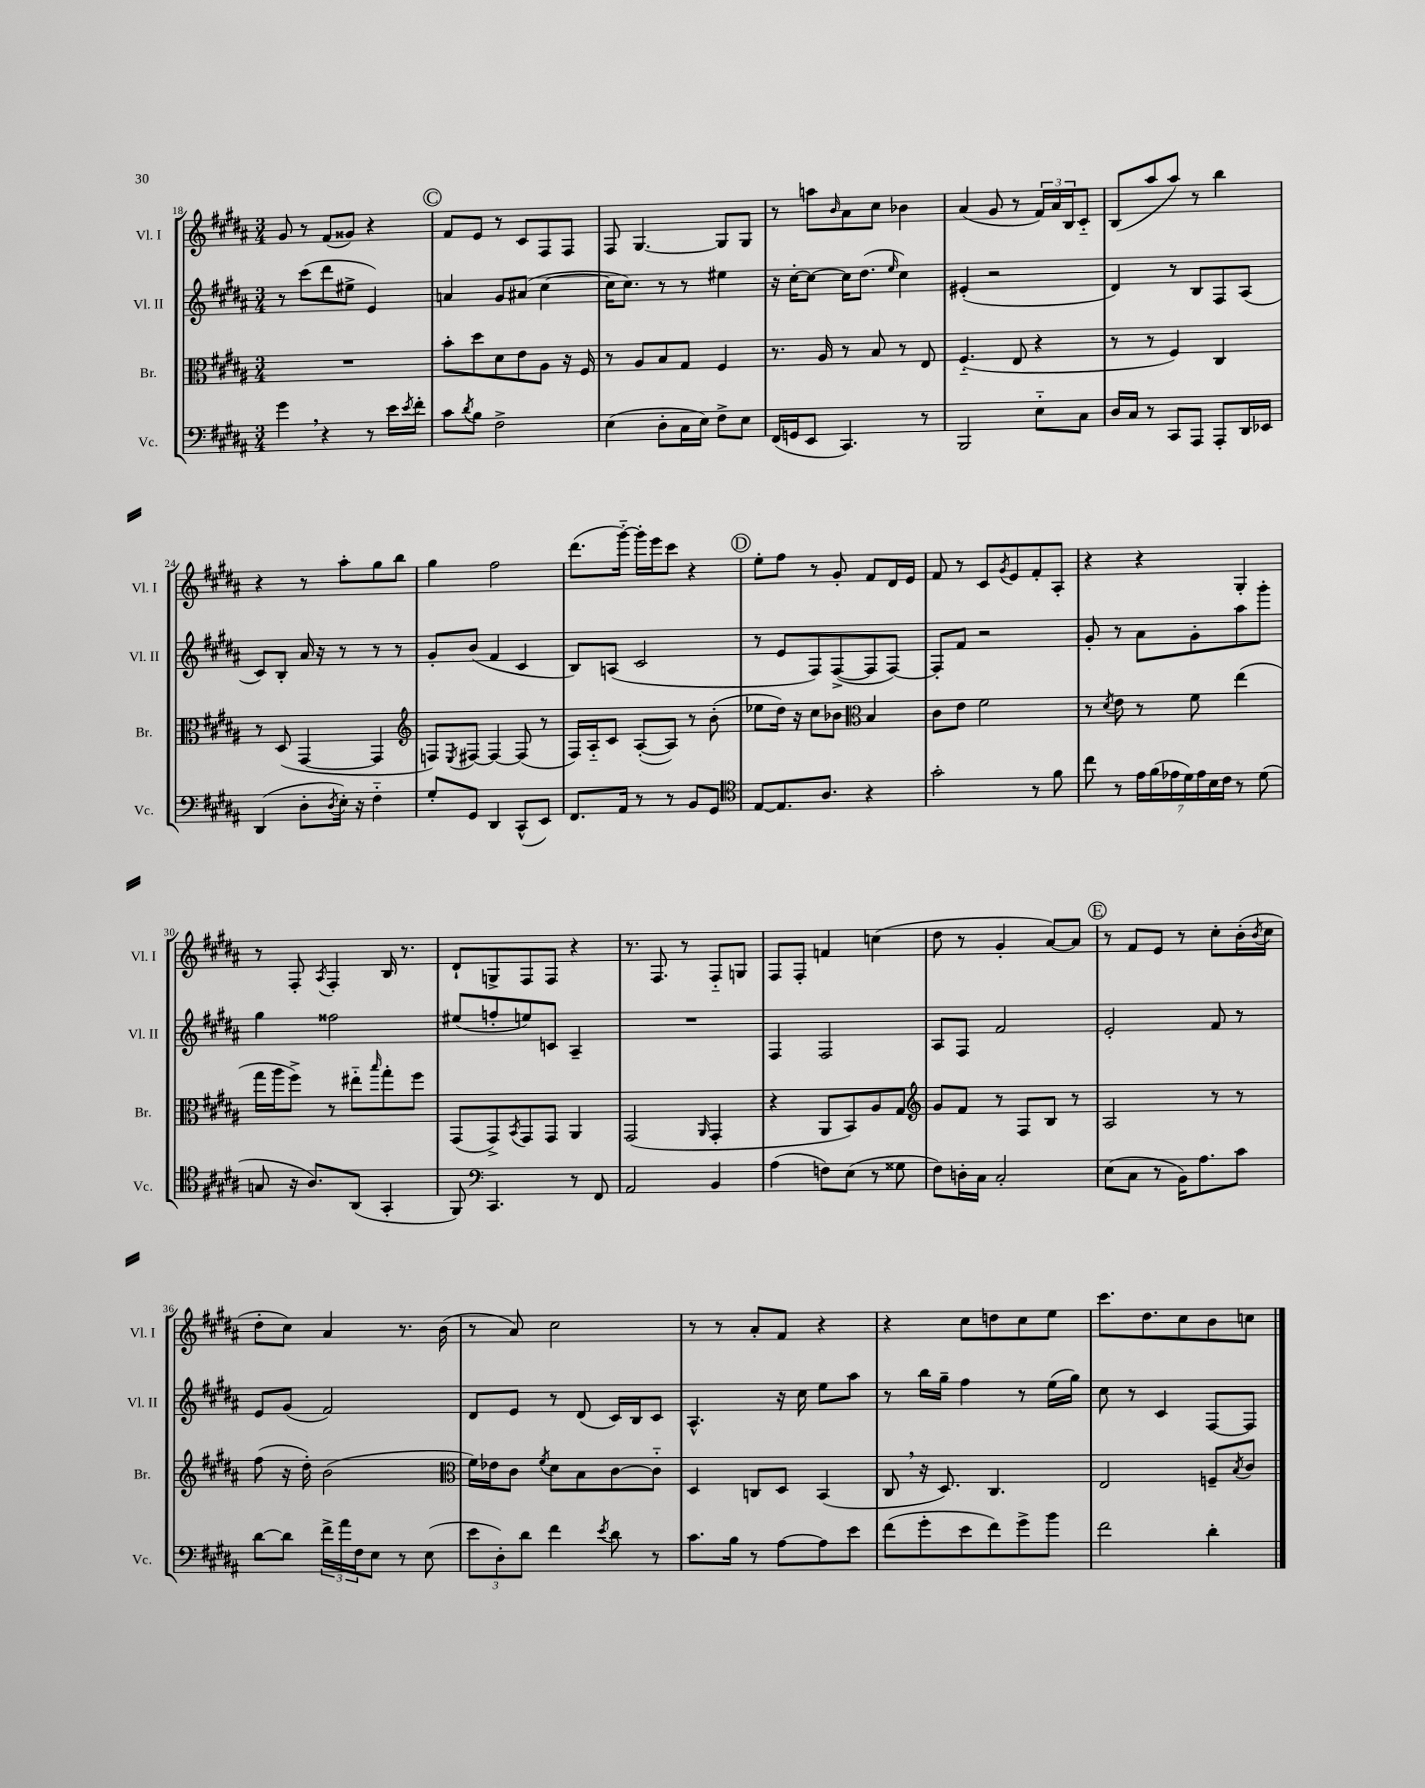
<<
\new StaffGroup <<
\new Staff = "s0" \with { instrumentName = "Vl. I" shortInstrumentName = "Vl. I" } {
    \clef treble \key b \major \numericTimeSignature \time 3/4
    gis'8 r8 fis'8( gisis'8) r4 |
    \mark \markup { \circle "C" } fis'8 e'8 r8 cis'8 fis8 fis8 |
    fis8 gis4.~ gis8 gis8 |
    r8 a''8 \grace { b'16 } ais'8 cis''8 bes'4 |
    ais'4( gis'8 r8 \tuplet 3/2 { fis'16) ais'16 b16 } cis'8-_ |
    b8( ais''8 ais''8) r8 b''4 |
    r4 r8 ais''8-. gis''8 b''8 |
    gis''4 fis''2 |
    dis'''8.( gis'''16~-_) gis'''16-. e'''16 cis'''8 r4 |
    \mark \markup { \circle "D" } e''8-. fis''8 r8 gis'8-. fis'8 dis'16 e'16 |
    fis'8 r8 cis'8 \acciaccatura { gis'8 } e'8 fis'8-. ais8-. |
    r4 r4 gis4-. |
    r8 fis8-. \acciaccatura { ais8 } fis4-. b16 r8. |
    dis'8-! g8-> fis8 fis8 r4 |
    r8. fis8. r8 fis8-_ g8 |
    fis8 fis8-. f'4 c''4( |
    dis''8 r8 gis'4-. ais'8~) ais'8 |
    \mark \markup { \circle "E" } r8 fis'8 e'8 r8 cis''8-. b'16-.( \acciaccatura { b'8 } cis''16 |
    dis''8-. cis''8) ais'4 r8. b'16( |
    r8 ais'8) cis''2 |
    r8 r8 ais'8-. fis'8 r4 |
    r4 cis''8 d''8 cis''8 e''8 |
    cis'''8. dis''8. cis''8 b'8 c''8 \bar "|." |
}
\new Staff = "s1" \with { instrumentName = "Vl. II" shortInstrumentName = "Vl. II" } {
    \clef treble \key b \major \numericTimeSignature \time 3/4
    r8 cis'''8( dis'''8 eis''8-> e'4) |
    \mark \markup { \circle "C" } a'4 gis'8 ais'8( cis''4~ |
    cis''16 cis''8.) r8 r8 eis''4 |
    r16 cis''16~-. cis''8~ cis''16 dis''8.( \grace { e''16 } cis''4) |
    eis'4-.( r2 |
    dis'4) r8 b8 fis8 ais8( |
    cis'8) b8-. ais'16 r16 r8 r8 r8 |
    gis'8-. b'8( fis'4 cis'4 |
    b8) a8( cis'2 |
    \mark \markup { \circle "D" } r8 e'8 fis8) fis8~->( fis8 fis8~) |
    fis8-. fis'8 r2 |
    gis'8-. r8 ais'8 gis'8-. ais''8 gis'''8-. |
    gis''4 fisis''2 |
    eis''8( f''8-. e''8) c'8 ais4-- |
    R2. |
    fis4 fis2 |
    ais8 fis8 fis'2 |
    \mark \markup { \circle "E" } e'2-. fis'8 r8 |
    e'8 gis'8( fis'2) |
    dis'8 e'8 r8 dis'8( cis'16) b16 cis'8 |
    ais4.-^ r16 cis''16 e''8 ais''8 |
    r8 b''16 gis''16-- fis''4 r8 e''16( gis''16) |
    cis''8 r8 cis'4 fis8~ fis8 \bar "|." |
}
\new Staff = "s2" \with { instrumentName = "Br." shortInstrumentName = "Br." } {
    \clef alto \key b \major \numericTimeSignature \time 3/4
    R2. |
    \mark \markup { \circle "C" } b'8-. dis''8 dis'8 e'8 ais8 r16 fis16 |
    r8 ais8 b8 gis8 fis4 |
    r8. ais16 r8 b8 r8 e8 |
    fis4.-_( e8 r4 |
    r8 r8 fis4) cis4 |
    r8 dis8( gis,4~ gis,4 |
    \clef treble f8) \acciaccatura { e8 } fis8~ fis4~ fis8( r8 |
    fis16) ais16-_ cis'8 ais8~-.( ais8) r8 b'8-.( |
    \mark \markup { \circle "D" } ees''8 dis''16) r16 cis''8 bes'8 \clef alto b4 |
    cis'8 e'8 fis'2 |
    r8 \acciaccatura { dis'8 } e'8 r8 fis'8 e''4( |
    gis''16 ais''16 fis''8->) r8 eis''8-_ \grace { b''16 } gis''8-. fis''8 |
    gis,8( gis,8->) \acciaccatura { b,8 } gis,8 gis,8 ais,4 |
    gis,2( \grace { ais,16 } gis,4-. |
    r4 ais,8 b,8) ais8 gis8 |
    \clef treble gis'8 fis'8 r8 fis8 b8 r8 |
    \mark \markup { \circle "E" } ais2 r8 r8 |
    fis''8( r16 dis''16-.) b'2( |
    \clef alto fis'16) ees'16 cis'8 \acciaccatura { fis'8 } dis'8 b8 cis'8~ cis'8-_ |
    dis4 c8 dis8 b,4( |
    cis8 \breathe r16 dis8.) cis4. |
    e2 f8-- \acciaccatura { b8 } cis'8 \bar "|." |
}
\new Staff = "s3" \with { instrumentName = "Vc." shortInstrumentName = "Vc." } {
    \clef bass \key b \major \numericTimeSignature \time 3/4
    gis'4 \breathe r4 r8 e'16 \acciaccatura { e'8 } fis'16-. |
    \mark \markup { \circle "C" } cis'8 \acciaccatura { dis'8 } b8 fis2-> |
    e4( dis8-. cis16 e16) fis8-> e8 |
    fis,16( g,16 e,8 cis,4.) r8 |
    b,,2 e8-_ cis8 |
    dis16 cis16 r8 cis,8 ais,,8 ais,,8-. dis,16 ees,16 |
    dis,4( dis8-. \acciaccatura { dis8 } e16-.) r16 fis4-_ |
    gis8-. gis,8 dis,4 cis,8-^( e,8) |
    fis,8. ais,16 r8 r8 b,8 gis,8 |
    \mark \markup { \circle "D" } \clef tenor e8~ e8. ais8. r4 |
    gis'2-. r8 fis'8 |
    cis''8 r8 \tuplet 7/4 { e'16 fis'16( ees'16 dis'16) ees'16 b16 cis'16 } r8 dis'8( |
    g8 r16 ais8.) ais,8( gis,4-. |
    fis,8) \clef bass cis,4. r8 fis,8 |
    ais,2 b,4 |
    ais4( f8) e8( r8 gisis8 |
    fis8) d16-. cis16 cis2-. |
    \mark \markup { \circle "E" } e8( cis8 r8 b,16) ais8. cis'8 |
    dis'8~ dis'8 \tuplet 3/2 { fis'16-> ais'16 fis16 } e8 r8 e8( |
    \tuplet 3/2 { e'8 dis8-.) dis'8 } fis'4 \acciaccatura { e'8 } dis'8 r8 |
    cis'8. b16 r8 ais8~ ais8 e'8 |
    fis'8( gis'8-. e'8 fis'8) gis'8-> b'8 |
    fis'2 dis'4-. \bar "|." |
}
>>
>>
\layout { \context { \Score currentBarNumber = #18 } }
